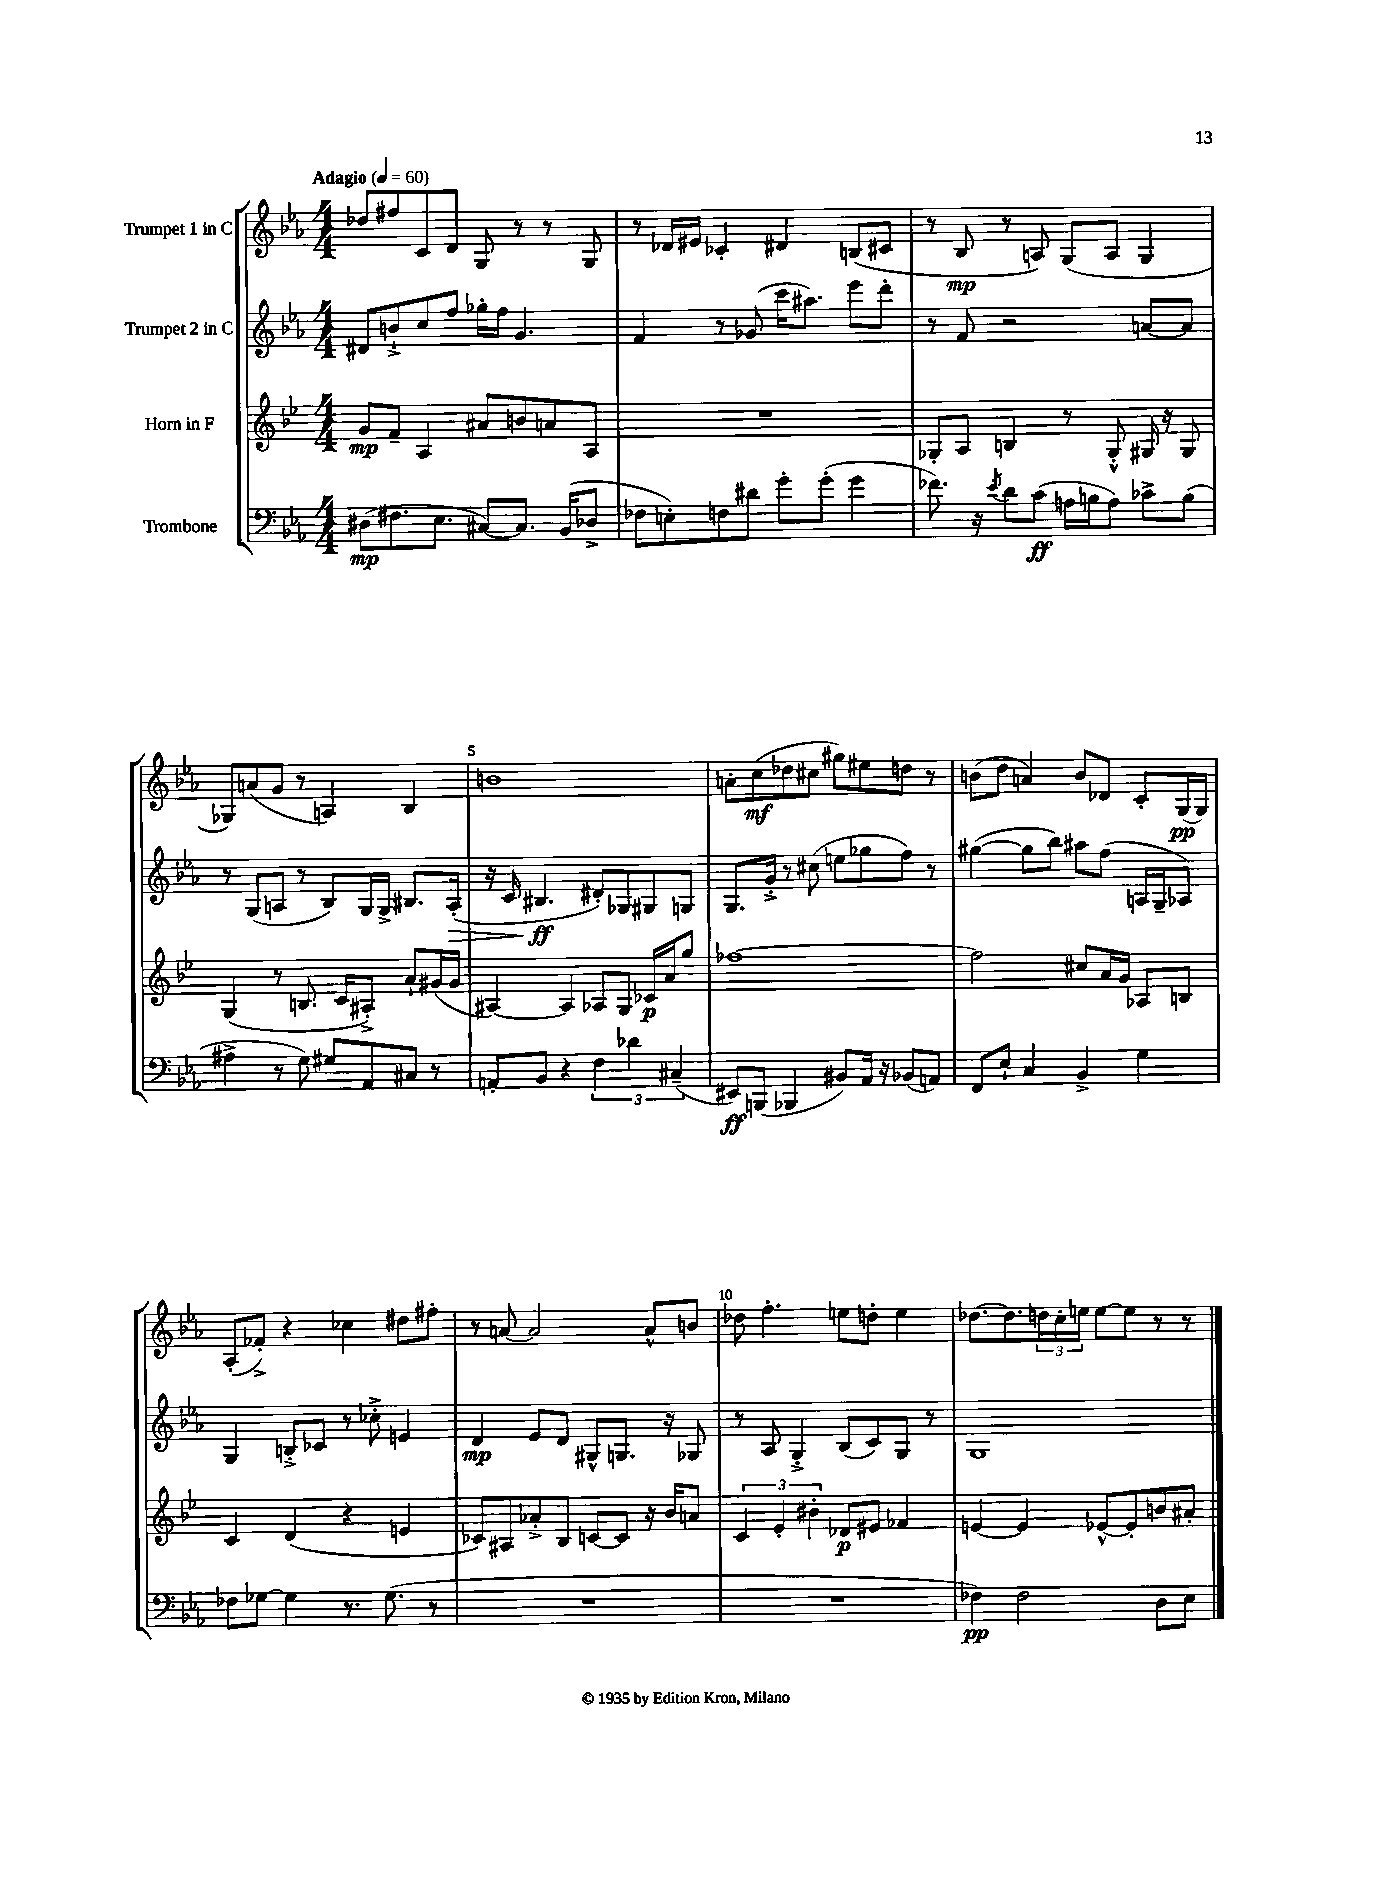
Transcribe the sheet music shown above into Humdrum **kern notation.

**kern	**dynam	**kern	**dynam	**kern	**dynam	**kern	**dynam
*part4	*part4	*part3	*part3	*part2	*part2	*part1	*part1
*staff4	*staff4	*staff3	*staff3	*staff2	*staff2	*staff1	*staff1
*I"Trombone	*	*I"Horn in F	*	*I"Trumpet 2 in C	*	*I"Trumpet 1 in C	*
*clefF4	*	*clefG2	*	*clefG2	*	*clefG2	*
*k[b-e-a-]	*	*k[b-e-]	*	*k[b-e-a-]	*	*k[b-e-a-]	*
*M4/4	*	*M4/4	*	*M4/4	*	*M4/4	*
*MM60	*	*MM60	*	*MM60	*	*MM60	*
=1	=1	=1	=1	=1	=1	=1	=1
!	!	!	!	!	!	!LO:TX:a:B:t=Adagio	!
(8D#X\L	mp	8g/L	mp	8d#X/L	.	8dd-X/L	.
8.F#X\	.	8f~/J	.	8bn`^/	.	8ff#X/	.
.	.	4A/	.	8cc/	.	8c/	.
8.E-\J	.	.	.	.	.	.	.
.	.	.	.	8ff/J	.	8d/J	.
[8C#X/L)	.	8a#X/L	.	16gg-X'\LL	.	8G/	.
.	.	.	.	16ff\JJ	.	.	.
8.C#/J]	.	8bn/	.	4.g/	.	8r	.
.	.	8an/	.	.	.	8r	.
(16BB-/KL	.	.	.	.	.	.	.
8D-X^/J	.	8A/J	.	.	.	8G/	.
=2	=2	=2	=2	=2	=2	=2	=2
8F-X\L	.	1r	.	4f/	.	8r	.
8En'\)	.	.	.	.	.	16d-X/LL	.
.	.	.	.	.	.	16e#X/JJ	.
8Fn\	.	.	.	8r	.	4c-X'/	.
8d#X\J	.	.	.	(8g-X/	.	.	.
8g'\L	.	.	.	16ccc\KL	.	4d#X/	.
.	.	.	.	8.aa#X\J)	.	.	.
(8g'\J	.	.	.	.	.	.	.
4g\	.	.	.	8eee-\L	.	(8Bn/L	.
.	.	.	.	8ddd'\J	.	8c#X/J	.
=3	=3	=3	=3	=3	=3	=3	=3
8.f-X\)	.	8G-X'/L	.	8r	.	8r	.
.	.	8A/J	.	8f/	.	8B-/	mp
16r	.	.	.	.	.	.	.
8qe-/	.	.	.	.	.	.	.
8d\L	.	4Bn/	.	2r	.	8r	.
(8c\J	ff	.	.	.	.	8An/)	.
16An\LL	.	8r	.	.	.	(8G/L	.
16Bn\J	.	.	.	.	.	.	.
8A\J)	.	8G-'^^/	.	.	.	8A/J	.
8c-X^\L	.	16G#X/	.	[8an/L	.	4G/	.
.	.	16r	.	.	.	.	.
(8B\J	.	8G#/	.	8a/J]	.	.	.
!!LO:LB:g=z
=4	=4	=4	=4	=4	=4	=4	=4
4A#X^\	.	(4G/	.	8r	.	8G-X/L)	.
.	.	.	.	(8G/L	.	(8an/	.
8r	.	8r	.	8An/J	.	8g/J	.
8G\)	.	8.Bn/	.	8r	.	8r	.
8G#X/L	.	.	.	8B-/L)	.	4An/)	.
.	.	16c/KL	.	.	.	.	.
8AA-/	.	8A#X'^/J)	.	16G/L	.	.	.
.	.	.	.	16G^/JJ	.	.	.
8C#X/J	.	8a`/L	.	8.B#X/L	.	4B-/	.
8r	.	(16g#X/L	.	.	.	.	.
!	!	!	!	!	!LO:HP:b	!	!
.	.	16g#/JJ	.	(16A'/Jk	>	.	.
=5	=5	=5	=5	=5	=5	=5	=5
8AAn'/L	.	[4A#X/)	.	16r	.	1bn	.
.	.	.	.	16c/	.	.	.
8BB-/J	.	.	.	4.B#X/	ff	.	.
4r	.	4A#/]	.	.	.	.	.
6F\	.	8A-X/L	.	8d#X'/L)	]	.	.
.	.	8G/J	.	8G-X/	.	.	.
6d-X\	.	.	.	.	.	.	.
.	.	16c-X/LL	p	8G#X/	.	.	.
.	.	16a/J	.	.	.	.	.
(6C#X~/	.	.	.	.	.	.	.
.	.	8gg/J	.	8Gn/J	.	.	.
=6	=6	=6	=6	=6	=6	=6	=6
8EE#X/L)	ff	[1ff-X	.	8.G/L	.	8an'\L	.
(8BBBn/J	.	.	.	.	.	(8cc\	mf
.	.	.	.	16g'^/Jk	.	.	.
4BBB-X/	.	.	.	8r	.	8dd-X\	.
.	.	.	.	(8cc#X\	.	8cc#X\J	.
8BB#X/L)	.	.	.	8een\L	.	8gg#X\L)	.
16AA-/Jk	.	.	.	8gg-X\	.	8ee#X\	.
16r	.	.	.	.	.	.	.
(8BB-X/L	.	.	.	8ff\J)	.	8ddn\J	.
8AAn/J)	.	.	.	8r	.	8r	.
=7	=7	=7	=7	=7	=7	=7	=7
8FF/L	.	2ff-\]	.	([4gg#X\	.	(8bn\L	.
8E-`/J	.	.	.	.	.	8dd\J	.
4C/	.	.	.	8gg#\L]	.	4an/)	.
.	.	.	.	8bb-\J)	.	.	.
4BB-^/	.	8cc#X/L	.	8aa#X\L	.	8b/L	.
.	.	16a/L	.	(8ff\J	.	8d-X/J	.
.	.	16g/JJ	.	.	.	.	.
4G\	.	8A-X/L	.	16An/LL	.	8c'/L	.
.	.	.	.	16G~/J	.	.	.
.	.	8Bn/J	.	8A-X/J)	.	(16G/L	pp
.	.	.	.	.	.	16G/JJ)	.
!!LO:LB:g=z
=8	=8	=8	=8	=8	=8	=8	=8
8F-X\L	.	4c/	.	4G/	.	(8A-'/L	.
[8G-X\J	.	.	.	.	.	8f-X'^/J)	.
4G-\]	.	(4d/	.	8Bn'^/L	.	4r	.
.	.	.	.	8c-X/J	.	.	.
8.r	.	4r	.	8r	.	4cc-X\	.
.	.	.	.	8cc-X'^\	.	.	.
(8.G-\	.	.	.	.	.	.	.
.	.	4en/	.	4en/	.	8dd#X\L	.
8r	.	.	.	.	.	8ff#X'\J	.
=9	=9	=9	=9	=9	=9	=9	=9
1r	.	8c-X/L)	.	4d/	mp	8r	.
.	.	8A#X/	.	.	.	[8an/	.
.	.	8a-X'^/	.	8e-/L	.	2a/]	.
.	.	8B-/J	.	8d/J	.	.	.
.	.	[8cn/L	.	8G#X^^/L	.	.	.
.	.	8c/J]	.	8.Gn/J	.	.	.
.	.	16r	.	.	.	8a^^/L	.
.	.	16b-/KL	.	16r	.	.	.
.	.	8an/J	.	8G-X/	.	8bn/J	.
=10	=10	=10	=10	=10	=10	=10	=10
1r	.	6c/	.	8r	.	8dd-X\	.
.	.	.	.	8A-/	.	4.ff'\	.
.	.	6e-'/	.	.	.	.	.
.	.	.	.	4G'^/	.	.	.
.	.	6b#X'\	.	.	.	.	.
.	.	8d-X/L	p	(8B-/L	.	8een\L	.
.	.	8e#X/J	.	8c/)	.	8ddn'\J	.
.	.	4f-X/	.	8G/J	.	4ee\	.
.	.	.	.	8r	.	.	.
=11	=11	=11	=11	=11	=11	=11	=11
4F-X\)	pp	[4en/	.	1G	.	[8.dd-X\L	.
.	.	.	.	.	.	8.dd-\]	.
2F-\	.	4e/]	.	.	.	.	.
.	.	.	.	.	.	24ddn\L	.
.	.	.	.	.	.	24cc'\	.
.	.	.	.	.	.	24een\JJ	.
.	.	[8e-X^^/L	.	.	.	[8ee\L	.
.	.	8e-'/]	.	.	.	8ee\J]	.
8D\L	.	8bn/	.	.	.	8r	.
8E-\J	.	8a#X'/J	.	.	.	8r	.
==	==	==	==	==	==	==	==
*-	*-	*-	*-	*-	*-	*-	*-
